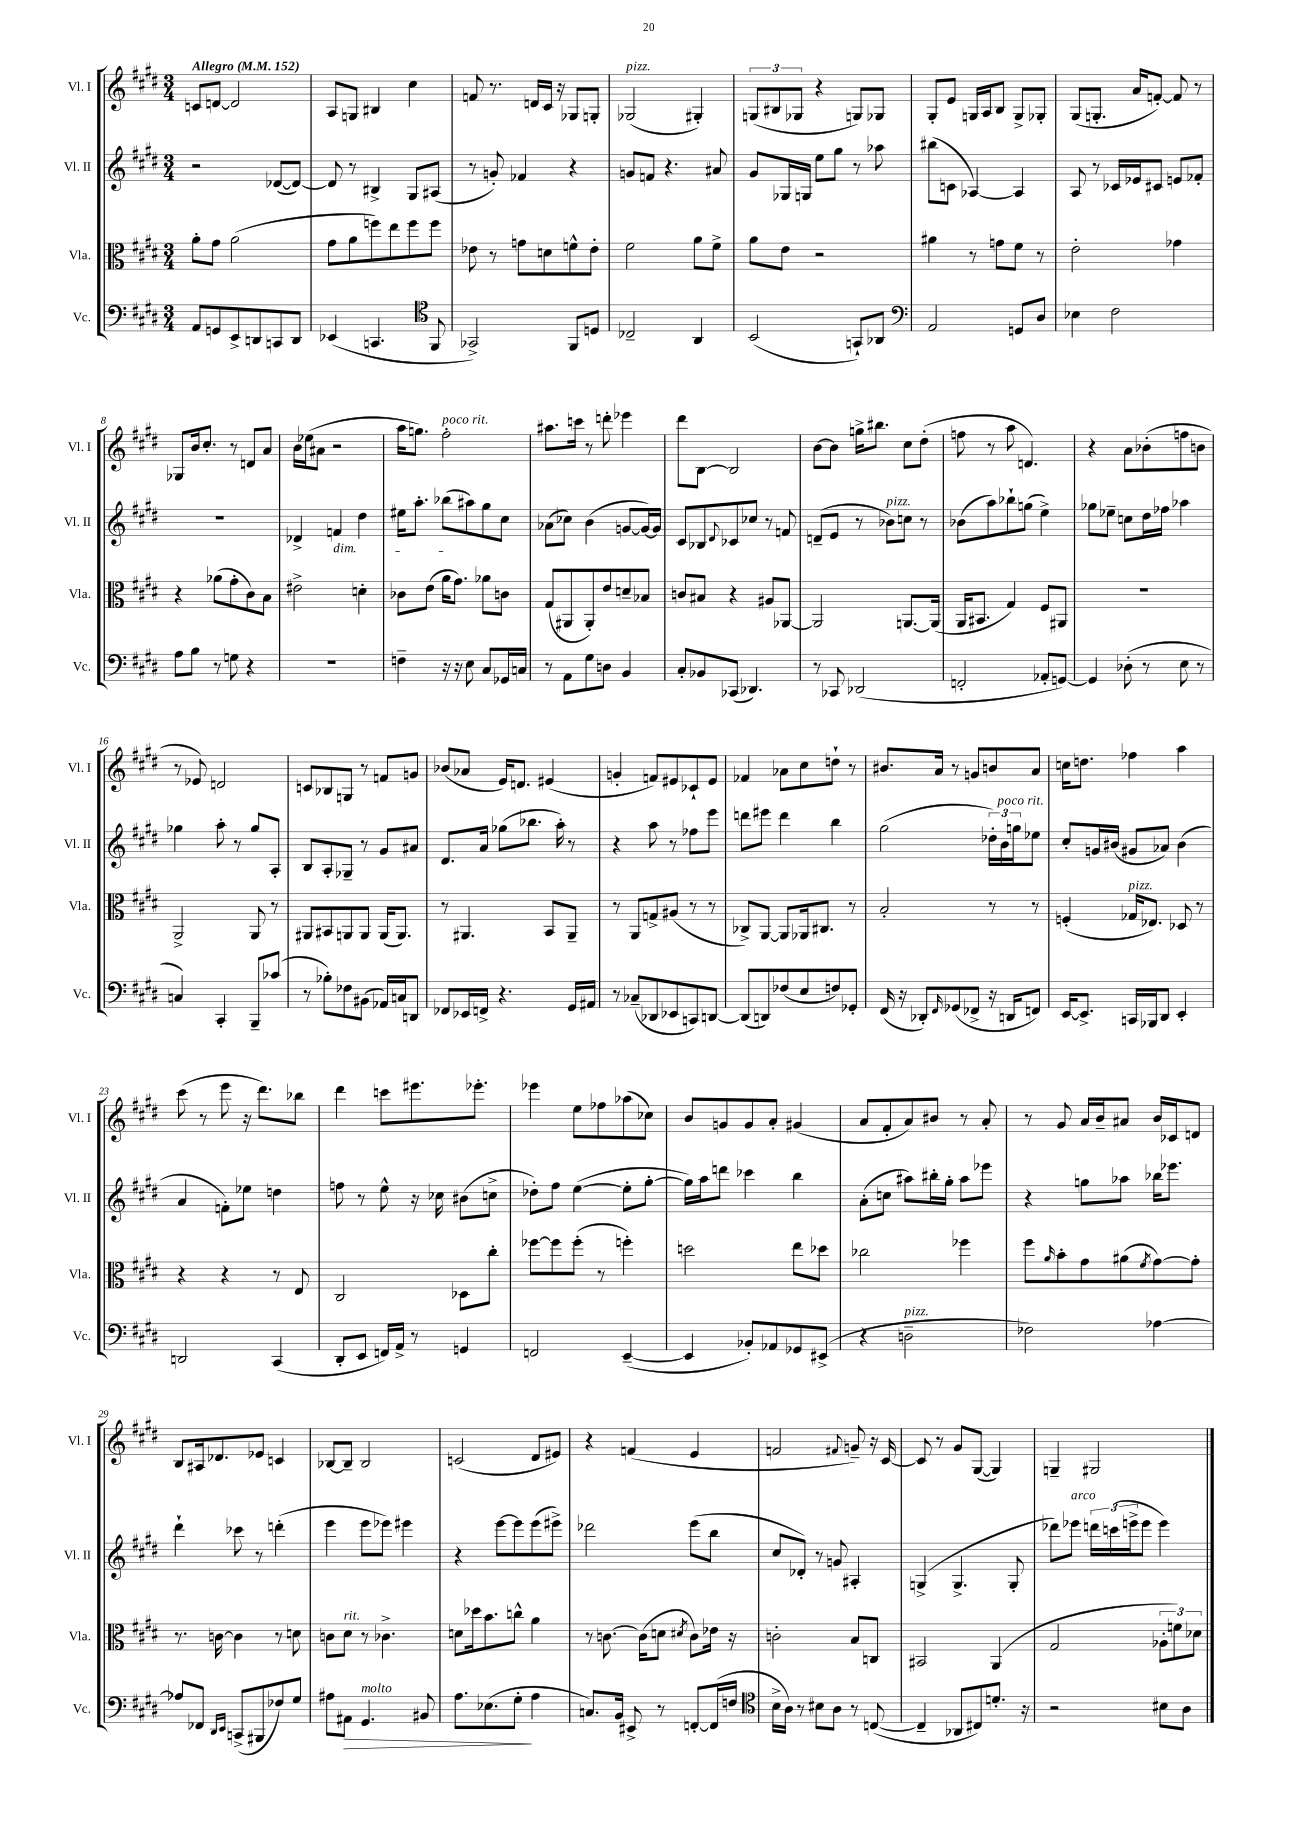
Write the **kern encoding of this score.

**kern	**dynam	**kern	**kern	**kern
*part4	*part4	*part3	*part2	*part1
*staff4	*staff4	*staff3	*staff2	*staff1
*I"Vc.	*	*I"Vla.	*I"Vl. II	*I"Vl. I
*I'Vc.	*	*I'Vla.	*I'Vl. II	*I'Vl. I
*clefF4	*	*clefC3	*clefG2	*clefG2
*k[f#c#g#d#]	*	*k[f#c#g#d#]	*k[f#c#g#d#]	*k[f#c#g#d#]
*M3/4	*	*M3/4	*M3/4	*M3/4
*MM152	*	*MM152	*MM152	*MM152
=1	=1	=1	=1	=1
!	!	!	!	!LO:TX:a:B:t=Allegro
8AA/L	.	8a'\L	2r	8cn/L
8GGn/	.	8g#\J	.	[8dn/J
8EE^/	.	(2a\	.	2d/]
8DDn/	.	.	.	.
8CCn/	.	.	([8d-X/L	.
8DD/J	.	.	8d-/J_)	.
=2	=2	=2	=2	=2
(4EE-X/	.	8g#\L	8d-/]	8A/L
.	.	8a\	8r	8Gn/J
4.CCn/	.	8ffn\)	4B#X^/	4B#X/
.	.	8ee\	.	.
.	.	8ff\	8G#/L	4cc#\
*clefC4	*	*	*	*
8FF#/	.	8ff\J	(8A#X/J	.
=3	=3	=3	=3	=3
2GG-X^/)	.	8e-X\	8r	8fn/
.	.	8r	8gn'/)	8.r
.	.	8gn\L	4f-X/	.
.	.	.	.	16dn/LL
.	.	8dn\	.	16c#/JJ
.	.	.	.	16r
8FF#/L	.	8fn^^\	4r	8G-X/L
8Dn/J	.	8e-'\J	.	8Gn'/J
=4	=4	=4	=4	=4
!	!	!	!	!LO:TX:a:i:t=pizz.
2C-X~/	.	2f#\	8gn/L	(2G-X/
.	.	.	8fn/J	.
.	.	.	4.r	.
4AA/	.	8a\L	.	4G#X'/)
.	.	8f#^\J	8a#X/	.
=5	=5	=5	=5	=5
(2BB/	.	8a\L	8g#/L	(12Gn/L
.	.	.	.	12B#X/
.	.	8e\J	16G-X/L	.
.	.	.	.	12G-X/J
.	.	.	16Gn/JJ	.
.	.	2r	8ee\L	4r
.	.	.	8gg#\J	.
8GGn`/L)	.	.	8r	8Gn/L)
8AA-X/J	.	.	8aa-X\	8G-X/J
=6	=6	=6	=6	=6
*clefF4	*	*	*	*
2AA/	.	4a#X\	(8bb#X\L	8G#'/L
.	.	.	8cn\J	8e/J
.	.	8r	[4A-X/)	16Gn/LL
.	.	.	.	16A/J
.	.	8gn\L	.	8B/J
8GGn/L	.	8f#\J	4A-/]	8G^/L
8D#/J	.	8r	.	8G-X'/J
=7	=7	=7	=7	=7
4E-X\	.	2e'\	8A/	(8G#/L
.	.	.	8r	8.Gn'/J
2F#\	.	.	16c-X/LL	.
.	.	.	16e-X/J	16a/KL
.	.	.	8c#X/J	[8fn'/J)
.	.	4g-X\	8en/L	8f/]
.	.	.	8f-X'/J	8r
!!LO:LB:g=z
=8	=8	=8	=8	=8
8A\L	.	4r	2.r	8G-X/L
8B\J	.	.	.	16b/k
.	.	.	.	8.cc#'/J
8r	.	(8a-X\L	.	.
8Gn\	.	8g#'\	.	8r
4r	.	8c#\)	.	8dn/L
.	.	8B\J	.	8a/J
=9	=9	=9	=9	=9
2.r	.	2e#X^\	4d-X^/	16b\LL
.	.	.	.	(16ee-X\J
.	.	.	.	8a#X\J
!	!	!	!LO:TX:b:i:t=dim.	!
.	.	.	4fn/	2r
.	.	4dn'\	4dd#\	.
=10	=10	=10	=10	=10
4Fn~\	.	8c-X\L	16ee#X\KL	16aa\KL
.	.	.	8.aa'\J	8.ggn\J)
.	.	(8e\J	.	.
!	!	!	!	!LO:TX:a:i:t=poco rit.
16r	.	16a\KL	(8bb-X\L	2ff#'\
16r	.	8.g#\J)	.	.
8E\	.	.	8aa#X\)	.
8C#/L	.	8a-X\L	8gg#\	.
16GG-X/L	.	8cn\J	8cc#\J	.
16Cn/JJ	.	.	.	.
=11	=11	=11	=11	=11
8r	.	(8G#/L	(8a-X\L	8.aa#X\L
8AA\L	.	8AA#X/	8cc-X\J)	.
.	.	.	.	16cccn\Jk
8G#\	.	8AA#'/)	(4b\	8r
8Dn\J	.	8e/	.	8dddn'\
4BB/	.	8dn~/	[8gn/L	4eee-X\
.	.	8B-X/J	16g/L_)	.
.	.	.	16g/JJ]	.
=12	=12	=12	=12	=12
8C#'/L	.	8cn/L	8c#/L	8ddd#\L
8BB-X/	.	8B#X/J	8B-X/	[8B\J
.	.	.	8qqd#/	.
(8CC-X/J	.	4r	8c-X/	2B/]
4.DD-X/)	.	.	8cc-X/J	.
.	.	8A#X/L	8r	.
.	.	[8AA-X/J	8fn/	.
=13	=13	=13	=13	=13
8r	.	2AA-/]	(8dn~/L	[8b\L
8CC-X/	.	.	8e/J	8b\J]
(2DD-X/	.	.	8r	16ggn^\KL
.	.	.	.	8.bb#X\J
!	!	!	!LO:TX:a:i:t=pizz.	!
.	.	.	8b-X\L)	.
.	.	[8.AAn/L	8ccn\J	8cc#\L
.	.	.	8r	(8dd#'\J
.	.	(16AA/Jk]	.	.
=14	=14	=14	=14	=14
2FFn'/	.	16AA/KL	(8b-X\L	8ffn\
.	.	8.BB#X/J	.	.
.	.	.	8aa\)	8r
.	.	4G#/)	8bb-X`\	8aa\
.	.	.	(8ggn\J	4.dn/)
8AA-X'/L	.	8F#/L	4ee^\)	.
[8GGn/J)	.	8AA#X/J	.	.
=15	=15	=15	=15	=15
4GG/]	.	2.r	8gg-X\L	4r
.	.	.	8ee-X~\J	.
(8D-X'\	.	.	8ccn\L	8a\L
8r	.	.	16dd#\L	(8b-X'\
.	.	.	16ff-X\JJ	.
8E\	.	.	4aa-X\	8ffn\
8r	.	.	.	8bn\J
!!LO:LB:g=z
=16	=16	=16	=16	=16
4Cn/)	.	2AA^/	4gg-X\	8r
.	.	.	.	8e-X/)
4CC#'/	.	.	8aa'\	2dn/
.	.	.	8r	.
8BBB~/L	.	8AA/	8gg-/L	.
(8c-X/J	.	8r	8A'/J	.
=17	=17	=17	=17	=17
8r	.	8AA#X/L	8B/L	8cn/L
8B-X'\L)	.	8BB#X/	8A'/	8B-X/
8F-X\	.	8AAn/	8G-X~/J	8Gn/J
(8BB#X\J	.	8AA/J	8r	8r
16AA-X/LL)	.	(16AA/KL	8g#/L	8fn/L
16Cn/J	.	8.AA/J)	.	.
8DDn/J	.	.	8a#X/J	8gn/J
=18	=18	=18	=18	=18
8FF-X/L	.	8r	8.d#/L	(8b-X/L
16EE-X/L	.	4.AA#X/	.	8a-X/J
16FFn^/JJ	.	.	16a/Jk	.
4.r	.	.	(8gg-X\L	16e/KL)
.	.	.	.	8.dn/J
.	.	.	8.bb-X\J	.
.	.	8BB/L	.	(4e#X/
.	.	.	16aa'\)	.
16GG#/LL	.	8AA#~/J	8r	.
16AA#X/JJ	.	.	.	.
=19	=19	=19	=19	=19
8r	.	8r	4r	4gn'/
(8C-X~/L	.	8AA/L	.	.
8DD-X/	.	8Gn^/	8aa\	8fn/L)
8EE-X/	.	(8A#X/J	8r	8e#X/
8CCn/)	.	8r	8ff-X\L	8c-X`/
[8DDn/J	.	8r	8eee\J	8e#/J
=20	=20	=20	=20	=20
(8DD/L]	.	8C-X^/L)	8dddn\L	4f-X/
8DDn/)	.	[8AA/J	8eee#X\J	.
(8F-X/	.	8AA/L]	4ddd\	8a-X\L
8E/	.	16AA-X/k	.	8cc#\
.	.	8.C#X/J	.	.
8Fn/)	.	.	4bb\	8ddn`\J
8GG-X'/J	.	8r	.	8r
=21	=21	=21	=21	=21
(16FF#/	.	2B'/	(2gg#\	8.b#X/L
16r	.	.	.	.
8DD-X'/L)	.	.	.	.
.	.	.	.	16a/Jk
16qqFF#/	.	.	.	.
(8GG-X/	.	.	.	8r
8FF-X^/J	.	.	.	8gn/L
16r	.	8r	24dd-X'\LL)	8bn/
!	!	!	!LO:TX:a:i:t=poco rit.	!
.	.	.	24b\	.
16DDn/KL	.	.	.	.
.	.	.	24ggn\J	.
8FFn/J)	.	8r	8ee-X\J	8a/J
=22	=22	=22	=22	=22
[16EE/KL	.	(4Fn'/	8cc#'/L	16ccn\KL
8.EE^/J]	.	.	.	8.ddn\J
.	.	.	16gn/L	.
.	.	.	(16b#X/JJ	.
!	!	!LO:TX:a:i:t=pizz.	!	!
16CCn/LL	.	16G-X/KL	8g#X/L	4ff-X\
16BBB-X/J	.	8.E-X/J)	.	.
8DD#/J	.	.	8a-X/J)	.
4EE'/	.	8D-X/	(4b#\	4aa\
.	.	8r	.	.
!!LO:LB:g=z
=23	=23	=23	=23	=23
2DDn/	.	4r	4a/	(8ccc#\
.	.	.	.	8r
.	.	4r	8fn'\L)	8eee\
.	.	.	8ee-X\J	16r
.	.	.	.	8.ddd#\L)
(4CC#/	.	8r	4ddn\	.
.	.	8E/	.	8bb-X\J
=24	=24	=24	=24	=24
8DD#'/L	.	2C#/	8ffn\	4ddd#\
8EE/J	.	.	8r	.
16FFn/LL)	.	.	8ee^^\	8cccn\L
16AA^/JJ	.	.	.	.
8r	.	.	16r	8.eee#X\
.	.	.	16cc-X\	.
4GGn/	.	8D-X\L	(8b#X\L	.
.	.	.	.	8.eee-X'\J
.	.	8cc#'\J	8ccn^\J	.
=25	=25	=25	=25	=25
2FFn/	.	[8ff-X\L	8dd-X'\L)	4eee-X\
.	.	8ff-\]	8ff#\J	.
.	.	(8ff-'\J	([4ee\	8ee\L
.	.	8r	.	8ff-X\
([4EE~/	.	4ffn'\)	8ee'\L]	(8aa-X\
.	.	.	[8gg#'\J	8cc-X\J)
=26	=26	=26	=26	=26
4EE/]	.	2ddn\	16gg#\LL])	8b/L
.	.	.	16aa\J	.
.	.	.	8dddn\J	8gn/
8BB-X'/L)	.	.	4ccc-X\	8g/
8AA-X/	.	.	.	8a'/J
8GG-X/	.	8ee\L	4bb\	(4g#X/
(8EE#X^/J	.	8dd-X\J	.	.
=27	=27	=27	=27	=27
4r	.	2cc-X\	(8a'\L	8a/L
.	.	.	8ccn\J	8f#'/
!LO:TX:a:i:t=pizz.	!	!	!	!
2Dn~\	.	.	8aa#X\L)	8a/)
.	.	.	16bb#X'\L	8b#X/J
.	.	.	16gg#'\JJ	.
.	.	4ff-X\	8aa#\L	8r
.	.	.	8eee-X\J	8a'/
=28	=28	=28	=28	=28
2F-X\)	.	8ff#\L	4r	8r
.	.	16qqa/	.	.
.	.	8b'\	.	8g#/
.	.	8g#\	8ggn\L	16a/LL
.	.	.	.	16b~/J
.	.	(8a#X\	8aa-X\J	8a#X/J
.	.	8qf#/	.	.
[4A-X\	.	[8g#\)	16bb-X\KL	16b/LL
.	.	.	8.eee-X\J	16c-X/J
.	.	8g#'\J]	.	8dn/J
!!LO:LB:g=z
=29	=29	=29	=29	=29
8A-X/L]	.	8.r	4ddd#`\	8B/L
8FF-X/J	.	.	.	16A#X/k
.	.	[16cn\	.	8.d-X/
16qqDD#/LL	.	.	.	.
16qqEE/JJ	.	.	.	.
(8CCn^/L	.	4c\]	8ccc-X\	.
8BBB#X/	.	.	8r	8e-X/J
8F-X/)	.	8r	(4dddn'\	4cn/
8G#/J	.	8dn\	.	.
=30	=30	=30	=30	=30
8A#X\L	.	8cn\L	4eee\	[8B-X/L
!	!	!LO:TX:a:i:t=rit.	!	!
!	!LO:HP:b	!	!	!
8AA#X\J	>	8d#\J	.	8B-~/J]
!LO:TX:a:i:t=molto	!	!	!	!
4.GG#/	.	8r	8eee\L	2B-/
.	.	4.c-X^\	8eee-X\J)	.
.	.	.	4eee#X\	.
8BB#X/	.	.	.	.
=31	=31	=31	=31	=31
8.A\L	.	8dn\L	4r	(2cn/
.	.	16dd-X\k	.	.
(8.E-X\	.	8.b\	.	.
.	.	.	[8eee\L	.
8G#'\J	.	8ccn^^\J	8eee\]	.
4A\	]	4a\	(8eee\	8d#/L
.	.	.	8eee#X^\J)	8e#X/J)
=32	=32	=32	=32	=32
8.Cn/L)	.	8r	2ddd-X\	4r
.	.	[8.cn\	.	.
16BB/Jk	.	.	.	.
8EE#X^/	.	.	.	(4fn/
.	.	(16c\KL]	.	.
8r	.	8dn\J	.	.
.	.	8qd#X/	.	.
[8FFn'/L	.	8c\L)	(8eee\L	4e/
(16FF/L]	.	16e-X\Jk	8bb\J	.
16Fn/JJ	.	16r	.	.
=33	=33	=33	=33	=33
*clefC4	*	*	*	*
16B^\LL	.	2cn'\	8cc#/L	2fn/
16A\JJ)	.	.	.	.
8r	.	.	8d-X'/J)	.
8B#X\L	.	.	8r	.
8A\J	.	.	8gn/	.
.	.	.	.	8qqf#X/
8r	.	8B/L	4A#X'/	8gn~/)
([8Cn/	.	8Cn/J	.	16r
.	.	.	.	[16c#/
=34	=34	=34	=34	=34
4C~/]	.	2BB#X/	(4Gn^/	8c#/]
.	.	.	.	8r
8AA-X/L	.	.	4.G^/	8g#/L
8C#X/)	.	.	.	([8G#/J
8.dn'/J	.	(4AA/	.	4G#/])
.	.	.	8G'/	.
16r	.	.	.	.
=35	=35	=35	=35	=35
2r	.	2G#/	8ddd-X\L)	4Gn~/
!	!	!	!LO:TX:a:i:t=arco	!
.	.	.	8eee-X\J	.
.	.	.	24dddn\LL	2G#X/
.	.	.	(24cccn\	.
.	.	.	24eeen^\J	.
.	.	.	8eee\J	.
8B#X\L	.	12A-X'\L	4eee\)	.
.	.	12fn\)	.	.
8A\J	.	.	.	.
.	.	12d-X\J	.	.
==	==	==	==	==
*-	*-	*-	*-	*-
